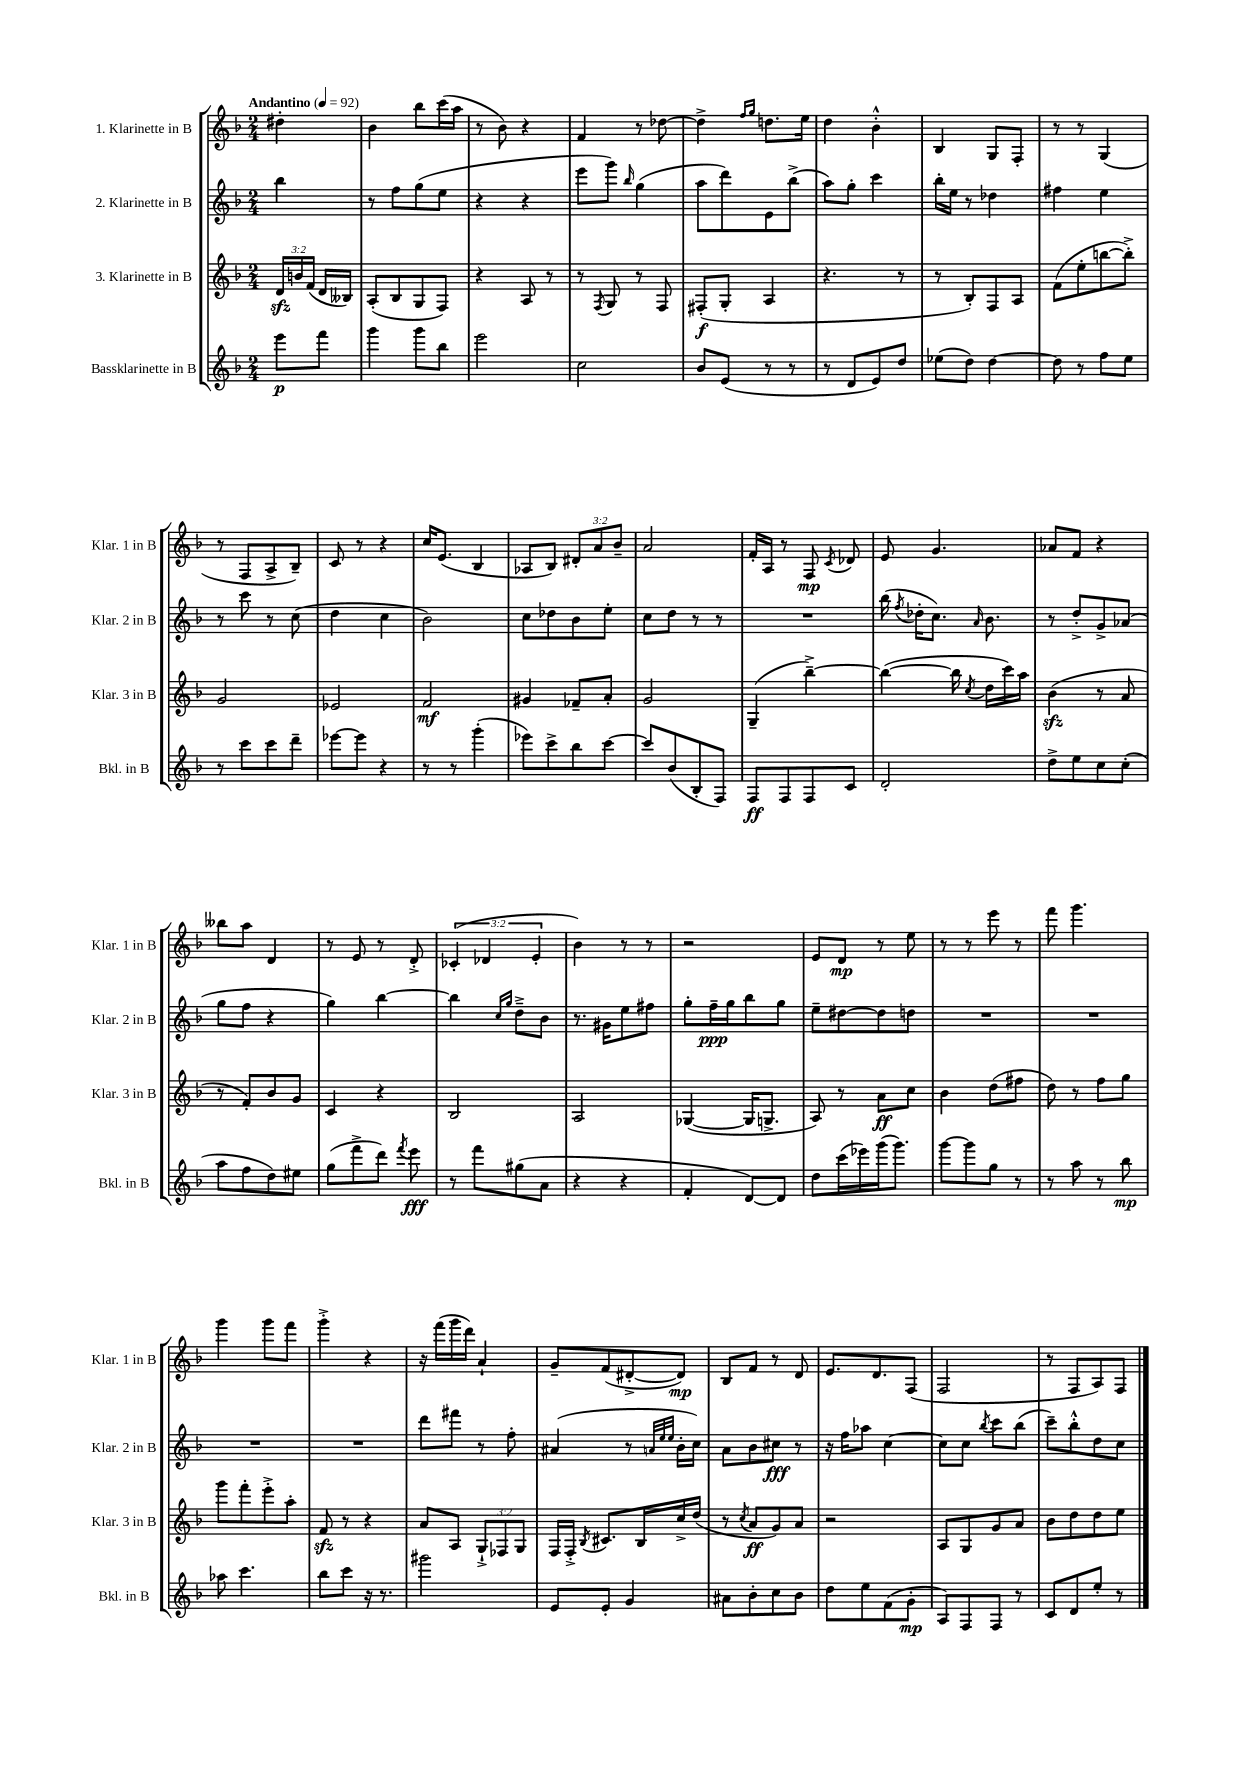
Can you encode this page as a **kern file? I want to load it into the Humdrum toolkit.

**kern	**kern	**kern	**kern
*staff4	*staff3	*staff2	*staff1
*clefG2	*clefG2	*clefG2	*clefG2
*k[b-]	*k[b-]	*k[b-]	*k[b-]
*M2/4	*M2/4	*M2/4	*M2/4
*MM92	*MM92	*MM92	*MM92
8eee	24d	4bb-	4dd#'
.	24b	.	.
.	(24f	.	.
8fff	16d	.	.
.	16B--)	.	.
=	=	=	=
4ggg	(8A'	8r	4b-
.	8B-	8ff	.
8ggg	8G	(8gg	8bb-
8bb-	8F)	8ee	(16ccc
.	.	.	16aa
=	=	=	=
2eee	4r	4r	8r
.	.	.	8b-)
.	8A	4r	4r
.	8r	.	.
=	=	=	=
2cc	8r	8eee	4f
.	8qF	.	.
.	8G	8ggg)	.
.	.	16qqbb-	.
.	8r	(4gg	8r
.	8F	.	[8dd-
=	=	=	=
8b-	(8F#'	8aa	4dd-^]
(8e	8G'	8ddd)	.
.	.	.	16qqff
.	.	.	16qqgg
8r	4A	8e	8.dd
8r	.	(8bb-^	.
.	.	.	16ee
=	=	=	=
8r	4.r	8aa)	4dd
8d	.	8gg'	.
8e)	.	4ccc	4b-'^^
8dd	8r	.	.
=	=	=	=
(8ee-	8r	16bb-'	4B-
.	.	16ee	.
8dd)	8B-')	8r	.
[4dd	8F	4dd-	8G
.	8A	.	8F'
=	=	=	=
8dd]	(8f	4ff#	8r
8r	8ee'	.	8r
8ff	[8bb	4ee	(4G
8ee	8bb'^])	.	.
=	=	=	=
8r	2g	8r	8r
8ccc	.	8ccc	8F
8ccc	.	8r	8A^
8ddd~	.	(8cc	8B-~)
=	=	=	=
[8eee-	2e-	4dd	8c
8eee-]	.	.	8r
4r	.	4cc	4r
=	=	=	=
8r	2f	2b-)	16cc
.	.	.	(8.e
8r	.	.	.
(4ggg'	.	.	4B-
=	=	=	=
8eee-)	4g#	8cc	8A-
8ccc^	.	8dd-	8B-)
8bb-	8f-~	8b-	12d#'
.	.	.	12a
[8ccc	8a'	8ee'	.
.	.	.	12b-~
=	=	=	=
8ccc]	2g	8cc	2a
(8b-	.	8dd	.
8B-'	.	8r	.
8F)	.	8r	.
=	=	=	=
8F	(4G~	2r	16f'
.	.	.	16A
8F	.	.	8r
8F	[4bb-~^)	.	8F
.	.	.	8qc
8c	.	.	8d-
=	=	=	=
2d'	(4bb-_	(16bb-	8e
.	.	8qff	.
.	.	16dd-'	.
.	.	8.cc)	4.g
.	16bb-]	.	.
.	8qcc	16qqa	.
.	16dd	8.b-	.
.	16ccc)	.	.
.	16aa	.	.
=	=	=	=
8dd^	(4b-	8r	8a-
8ee	.	8dd'^	8f
8cc	8r	8g^	4r
(8cc'	8a	(8a-	.
=	=	=	=
8aa	8r	8gg	8bb--
8ff	8f')	8ff	8aa
8dd)	8b-	4r	4d
8ee#	8g	.	.
=	=	=	=
(8gg	4c	4gg)	8r
8fff^	.	.	8e
8ddd)	4r	[4bb-	8r
8qfff	.	.	.
8eee	.	.	8d'^
=	=	=	=
8r	2B-	4bb-]	(6c-'
8fff	.	.	.
.	.	.	6d-
.	.	16qqcc	.
.	.	16qqgg	.
(8gg#	.	8dd~^	.
.	.	.	6e'
8a	.	8b-	.
=	=	=	=
4r	2A	8.r	4b-)
.	.	16g#	.
4r	.	8ee	8r
.	.	8ff#	8r
=	=	=	=
4f'	([4G-	8gg'	2r
.	.	16ff~	.
.	.	16gg	.
[8d)	16G-]	8bb-	.
.	8.G^	.	.
8d]	.	8gg	.
=	=	=	=
8dd	8A)	8ee~	8e
(16ccc	8r	[8dd#	8d
16eee-)	.	.	.
(16ggg	8a	8dd#]	8r
8.ggg)	.	.	.
.	8cc	8dd	8ee
=	=	=	=
[8ggg	4b-	2r	8r
8ggg]	.	.	8r
8gg	(8dd	.	8eee
8r	8ff#	.	8r
=	=	=	=
8r	8dd)	2r	8fff
8aa	8r	.	4.ggg
8r	8ff	.	.
8bb-	8gg	.	.
=	=	=	=
8aa-	8ggg	2r	4ggg
4.ccc	8fff'	.	.
.	8eee'^	.	8ggg
.	8aa'	.	8fff
=	=	=	=
8bb-	8f	2r	4ggg'^
8ccc	8r	.	.
16r	4r	.	4r
8.r	.	.	.
=	=	=	=
2ggg#	8a	8ddd	16r
.	.	.	(16fff
.	8A	8fff#	16ggg
.	.	.	16ddd)
.	12G`^	8r	4a`
.	12F-	.	.
.	.	8ff'	.
.	12G	.	.
=	=	=	=
8e	16F	(4a#	8g~
.	16F'^	.	.
.	8qB-	.	.
8e'	8.c#	.	(8f
4g	.	8r	[8d#'^
.	16B-	.	.
.	.	32qqa	.
.	.	32qqee	.
.	.	32qqee	.
.	16cc^	16b-'	8d#])
.	(16dd	16cc)	.
=	=	=	=
8a#	8r	8a	8B-
.	8qcc	.	.
8b-'	8a	8b-	8f
8cc	8g)	8cc#	8r
8b-	8a	8r	8d
=	=	=	=
8dd	2r	16r	8.e
.	.	16ff	.
8ee	.	8aa-	.
.	.	.	8.d
(8f	.	[4cc	.
8g'	.	.	(8F
=	=	=	=
8A)	8A	8cc]	2F
8F	8G	8cc	.
.	.	8qbb-	.
8F	8g	8ccc	.
8r	8a	(8bb-	.
=	=	=	=
8c	8b-	8ccc~)	8r
8d	8dd	8bb-'^^	8F
8ee'	8dd	8dd	8A)
8r	8ee	8cc	8F
==	==	==	==
*-	*-	*-	*-
